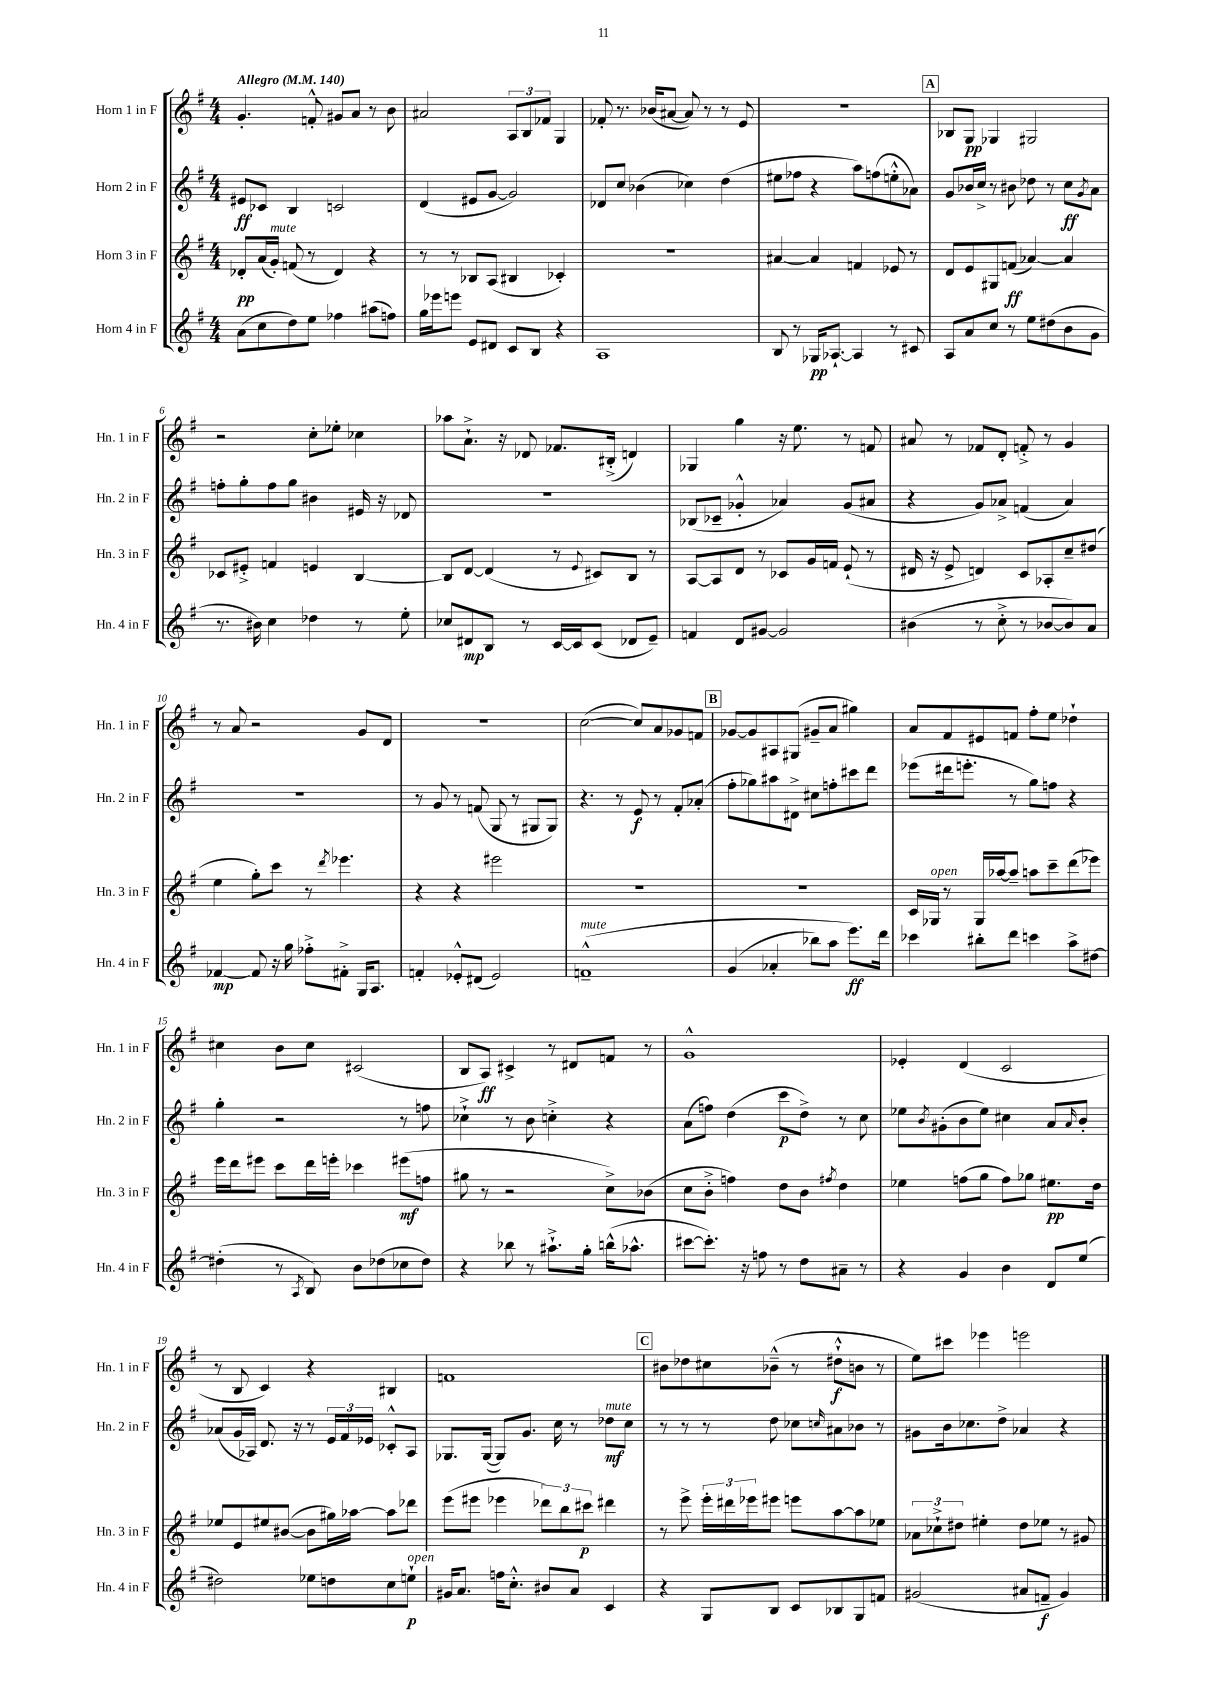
<<
\new StaffGroup <<
\new Staff = "s0" \with { instrumentName = "Horn 1 in F" shortInstrumentName = "Hn. 1 in F" } {
    \clef treble \key g \major \numericTimeSignature \time 4/4 \tempo "Allegro" 4 = 140
    g'4.-. f'8-.-^ gis'8 a'8 r8 b'8 |
    ais'2 \tuplet 3/2 { a8 b8 fes'8 } g4 |
    fes'8-. r8. bes'16( ais'8~ ais'8) r8 r8 e'8 |
    r1 |
    \mark \markup { \box "A" } bes8 g8\pp ges4 gis2 |
    r2 c''8-. ees''8-. ces''4 |
    aes''8 a'8.-!-> r16 des'8 fes'8. bis16-.->( d'4) |
    ges4 g''4 r16 e''8. r8 f'8 |
    ais'8 r8 fes'8 d'8-. f'8-.-> r8 g'4 |
    r8 a'8 r2 g'8 d'8 |
    R1 |
    c''2~( c''8) a'8 ges'8 f'8 |
    \mark \markup { \box "B" } ges'8~ ges'8 ais8 gis8( gis'8-- a'8 gis''4) |
    a'8 fis'8 eis'8 f'8 fis''8-. e''8 des''4-! |
    cis''4 b'8 cis''8 cis'2( |
    b8 a8\ff) cis'4-> r8 dis'8 f'8 r8 |
    g'1-^ |
    ees'4-. d'4( c'2 |
    r8 b8 c'4) r4 bis4 |
    f'1 |
    \mark \markup { \box "C" } bis'8 des''8 cis''8 bes'8---^( r8 dis''8-!-^\f b'8 r8 |
    e''8) cis'''8 ees'''4 e'''2 \bar "|." |
}
\new Staff = "s1" \with { instrumentName = "Horn 2 in F" shortInstrumentName = "Hn. 2 in F" } {
    \clef treble \key g \major \numericTimeSignature \time 4/4
    eis'8\ff ces'8 b4 c'2 |
    d'4( eis'8 g'8~ g'2) |
    des'8 c''8 bes'4( ces''4) d''4( |
    eis''8 fes''8 r4 a''8) f''8( e''8-.-^ aes'8) |
    \mark \markup { \box "A" } g'8 bes'16 c''16-> r8 bis'8 des''8 r8 c''8\ff \acciaccatura { g'8 } a'8 |
    f''8-. g''8-. f''8 g''8 bis'4 eis'16 r16 des'8 |
    R1 |
    bes8( ces'8-- ges'4-.-^ aes'4) ges'8( ais'8 |
    r4 g'8) aes'8-> f'4( aes'4) |
    r1 |
    r8 g'8 r8 f'8( g8 r8 gis8 gis8) |
    r4. r8 e'8\f r8 fis'8-. aes'8-.( |
    \mark \markup { \box "B" } fis''8-. ges''8) ais''8 dis'8-> cis''8 f''8-. cis'''8 d'''8 |
    ees'''8( dis'''16 e'''8.-. r8 g''8) f''8 r4 |
    g''4-. r2 r8 f''8 |
    ces''4-!-> r8 b'8 c''4-.-> r4 |
    a'8( f''8) d''4( c'''8\p d''8->) r8 c''8 |
    ees''8 \acciaccatura { b'8 } gis'8-.( b'8 ees''8) cis''4 a'8 \grace { a'16 } b'8-. |
    aes'8( g'16 aes16) d'8. r16 r8 \tuplet 3/2 { e'16 fis'16 ees'16 } ces'8-.-^ aes8 |
    ges8. ges16~( ges8) g'8. c''16 r8 des''8\mf^\markup { \italic "mute" } c''8 |
    \mark \markup { \box "C" } r8 r8 r8 d''8 ces''8 \grace { c''16 } ais'8 bes'8 r8 |
    gis'8 b'16 ces''8. d''8-> aes'4 r4 \bar "|." |
}
\new Staff = "s2" \with { instrumentName = "Horn 3 in F" shortInstrumentName = "Hn. 3 in F" } {
    \clef treble \key g \major \numericTimeSignature \time 4/4
    des'8-.\pp a'16( g'16-.^\markup { \italic "mute" }) f'8( r8 des'4) r4 |
    r8 r8 bes8 a8( bis4 ces'4-.) |
    R1 |
    ais'4~ ais'4 f'4 ees'8 r8 |
    \mark \markup { \box "A" } d'8 e'8 gis8 f'8\ff( aes'4~) aes'4 |
    ces'8 eis'8-.-> f'4 e'4 b4~ |
    b8 d'8~ d'4( r8 \appoggiatura { e'8 } cis'8) b8 r8 |
    a8~ a8 d'8 r8 ces'8 g'16 f'16 e'8-!( r8 |
    dis'16 r16 e'8-> d'4) c'8 aes8-. c''8-- dis''8( |
    e''4 g''8-.) c'''8 r8 \acciaccatura { d'''8 } ees'''4. |
    r4 r4 eis'''2 |
    R1 |
    \mark \markup { \box "B" } R1 |
    c'16 ges16^\markup { \italic "open" } r8 ges16 aes''16~ aes''8-- a''8 c'''8-- d'''8( ees'''8) |
    e'''16 d'''16 eis'''8 c'''8 d'''16 e'''16-. ces'''4 eis'''8\mf( f''8 |
    gis''8 r8 r2 c''8->) bes'8( |
    c''8 b'8-.-> f''4) d''8 b'8 \acciaccatura { fis''8 } d''4 |
    ees''4 f''8( g''8 f''8) ges''8 eis''8.\pp d''16 |
    ees''8 e'8 eis''8 bis'8~( bis'8 gis''16) aes''16~ aes''8 des'''8 |
    e'''8( eis'''8 ees'''4 \tuplet 3/2 { des'''8) b''8 cis'''8\p } dis'''4 |
    \mark \markup { \box "C" } r8 e'''8-> \tuplet 3/2 { e'''16-. dis'''16 ees'''16 } eis'''8 e'''8 a''8~ a''8 ees''8 |
    \tuplet 3/2 { aes'8 ces''8-!-> dis''8 } eis''4-. dis''8 ees''8 r8 gis'8 \bar "|." |
}
\new Staff = "s3" \with { instrumentName = "Horn 4 in F" shortInstrumentName = "Hn. 4 in F" } {
    \clef treble \key g \major \numericTimeSignature \time 4/4
    a'8( c''8 d''8) e''8 fes''4 ais''8( f''8) |
    g''16 ees'''16 e'''8 e'8 dis'8 c'8 b8 r4 |
    a1 |
    b8 r8 ges16\pp aes8.~-! aes4 r8 cis'8 |
    \mark \markup { \box "A" } a8 a'8 c''8 r8 e''8 dis''8( b'8 g'8 |
    r8. bis'16) c''4 des''4 r8 e''8-. |
    ces''8 dis'8\mp b8 r8 c'16~ c'16 c'8( des'8 e'8--) |
    f'4 d'8 gis'8~ gis'2 |
    bis'4( r8 c''8-.-> r8 bes'8~ bes'8) a'8 |
    fes'4~\mp fes'8 r16 g''16 fes''8-.-> fis'8-.-> g16 a8. |
    f'4-. ees'8-.-^ dis'8( ees'2) |
    f'1---^^\markup { \italic "mute" }\( |
    \mark \markup { \box "B" } g'4( aes'4-. bes''8) a''8 e'''8.\ff\) d'''16 |
    ces'''4 bis''8-. d'''8 c'''4 a''8-> dis''8~ |
    dis''4-.( r8 \acciaccatura { a8 } b8) b'8 des''8( ces''8 des''8) |
    r4 bes''8 r8 ais''8.-!-> g''16-. b''16-^( aes''8.-^ |
    cis'''8~ cis'''8.-.) r16 f''8 r8 d''8 ais'8-- r8 |
    r4 g'4 b'4 d'8 e''8( |
    dis''2) ees''8 d''8 c''8 e''8-!\p^\markup { \italic "open" } |
    gis'16 a'8. f''16 c''8.-.-^ bis'8 a'8 c'4 |
    \mark \markup { \box "C" } r4 g8 b8 c'8 bes8 g8 f'8 |
    gis'2( ais'8 f'8--\f gis'4) \bar "|." |
}
>>
>>
